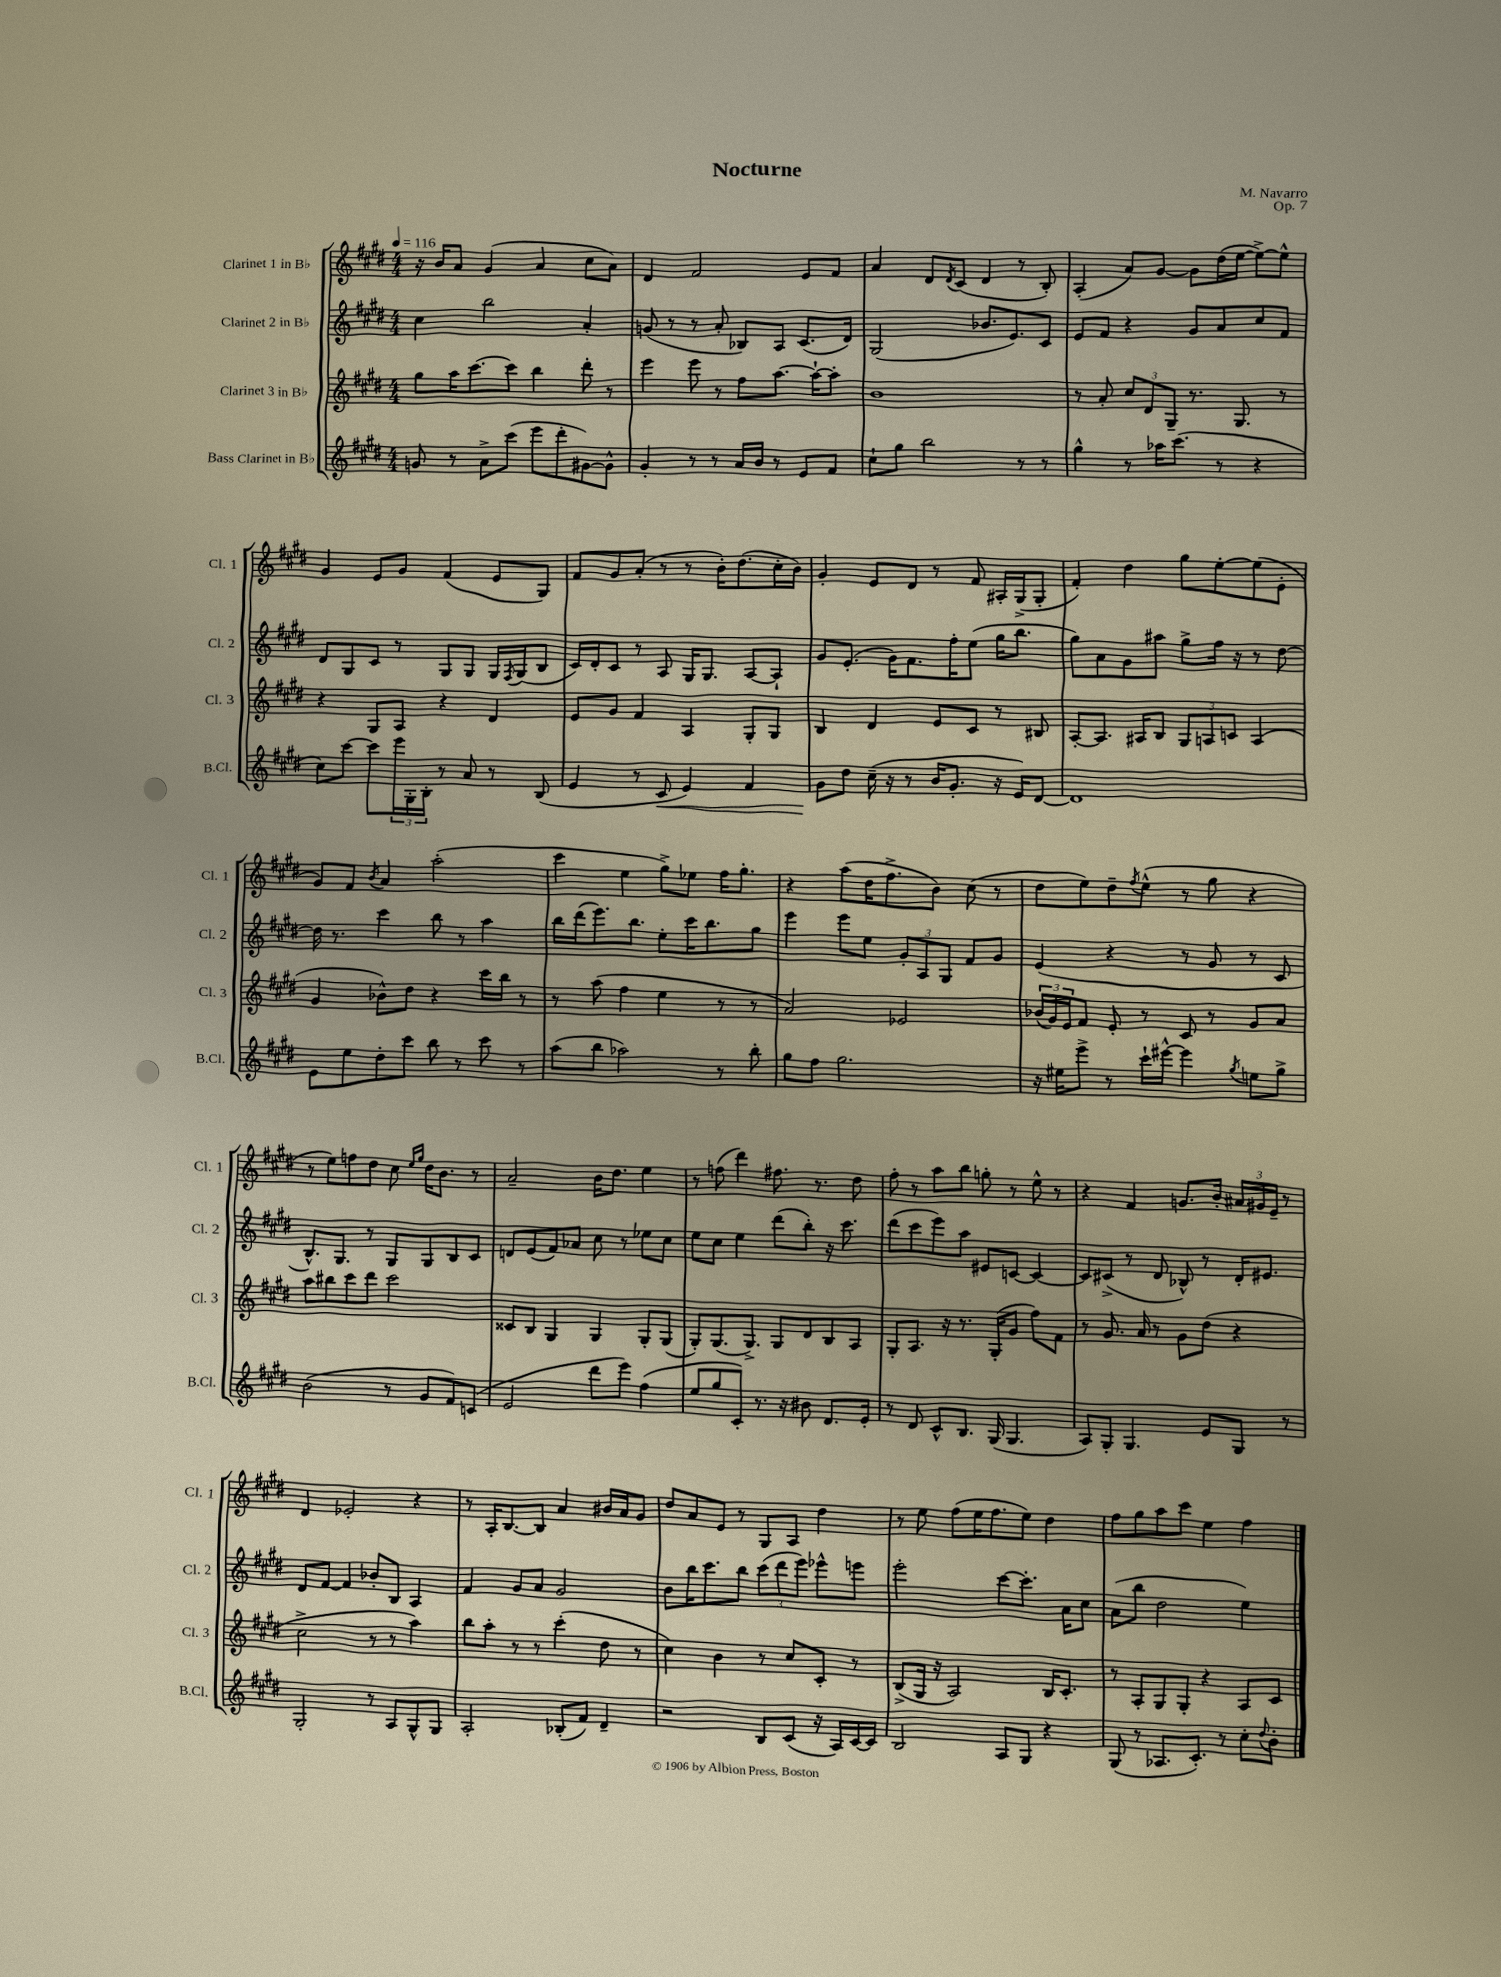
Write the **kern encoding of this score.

**kern	**kern	**kern	**kern
*staff4	*staff3	*staff2	*staff1
*clefG2	*clefG2	*clefG2	*clefG2
*k[f#c#g#d#]	*k[f#c#g#d#]	*k[f#c#g#d#]	*k[f#c#g#d#]
*M4/4	*M4/4	*M4/4	*M4/4
*MM116	*MM116	*MM116	*MM116
8g	8gg#	4cc#	16r
.	.	.	16b
8r	16aa	.	8a
.	[8.ccc#	.	.
8a^	.	2bb	(4g#
(8ccc#	8ccc#]	.	.
8eee	4bb	.	4a
8ddd#'	.	.	.
[8g#)	8ddd#'	4a'	8cc#
8g#^^]	8r	.	8a)
=	=	=	=
4g#'	4eee	(8g	4d#
.	.	8r	.
8r	8eee	8r	2f#
8r	8r	8a'	.
16a	8ff#	8B-)	.
16b	.	.	.
8r	[8.aa	8A	.
8e	.	(8.c#	8e
.	16aa`_	.	.
8f#	8aa']	.	8f#
.	.	16d#)	.
=	=	=	=
8cc#`	1b	(2G#	4a
8gg#	.	.	.
2bb	.	.	8d#
.	.	.	8qd#
.	.	.	(8c#
.	.	8.b-	4d#
.	.	8.e)	.
8r	.	.	8r
8r	.	8c#	8B')
=	=	=	=
4gg#^^	8r	8e	(4A'
.	8a'	8f#	.
8r	12cc#	4r	8a)
.	12d#	.	.
16aa-	.	.	[8g#
.	12G#~	.	.
(8.ccc#	.	.	.
.	8.r	8g#	8g#]
8r	.	8a	(16dd#
.	8.G#	.	[16ee
4r	.	8cc#	8ee^_)
.	8r	8f#	8ee^^]
=	=	=	=
8cc#)	4r	8d#	4g#
[8ccc#	.	8G#	.
8ccc#]	8G#	8c#	8e
24eee	8A	8r	8g#
24G#'	.	.	.
24B'	.	.	.
8r	4r	8G#	(4f#
8a	.	8G#	.
8r	4d#	16G#	8e
.	.	8qF#	.
.	.	(16G#	.
(8B	.	8B	8G#)
=	=	=	=
4e	8e	16c#)	8f#
.	.	16d#'	.
.	8g#	8c#	8g#
8r	4f#	8r	(8a'
8c#	.	8A	8r
4e)	4A	16G#	8r
.	.	8.G#	.
.	.	.	16b')
.	.	.	(8.dd#
4f#	8G#'	[8A	.
.	8G#	8A`]	16cc#'
.	.	.	16b)
=	=	=	=
8g#	4B	8g#	4g#'
8dd#	.	(8.e'	.
(16cc#~	4d#	.	8e
16r	.	16g#)	.
8r	.	8.f#	8d#
16b	8e	.	8r
8.g#'	.	16ff#'	.
.	8c#	(8ee	8f#
16r	8r	16gg#	16A#'
16e)	.	8.bb	(16G#^
[8d#	8B#	.	8G#'
=	=	=	=
1d#]	[8A'	8gg#)	4f#')
.	8.A]	8a	.
.	.	8g#	4dd#
.	16A#	.	.
.	8B	8aa#	.
.	12G#	8gg#^	8gg#
.	12A	.	.
.	.	16ff#	[8ee'
.	12c	.	.
.	.	16r	.
.	(4A	8r	(8ee]
.	.	[8dd#	8e'
=	=	=	=
8e	4g#	16dd#]	8g#)
.	.	8.r	.
8ee	.	.	8f#
.	.	.	8qb
8dd#'	8b-^^)	4ccc#	4a
8ccc#	8dd#	.	.
8bb	4r	8bb	(2aa'
8r	.	8r	.
8ccc#	16ccc#	4aa	.
.	16bb	.	.
8r	8r	.	.
=	=	=	=
(8aa	8r	16bb	4ccc#
.	.	(16ddd#	.
8bb	(8aa	8.eee)	.
2aa-)	4ff#	.	4ee
.	.	8.bb	.
.	4ee	8ee'	8gg#^)
.	.	16ccc#	8ee-
.	.	8.bb	.
8r	8r	.	16ff#
.	.	.	8.gg#'
8bb'	8r	8gg#	.
=	=	=	=
8gg#	2a)	4eee	4r
8ff#	.	.	.
2.gg#	.	8eee	(8aa
.	.	8ee	16dd#
.	.	.	8.ff#^
.	2e-	12g#'	.
.	.	12A	.
.	.	.	8b)
.	.	12G#	.
.	.	8f#	(8cc#
.	.	8g#	8r
=	=	=	=
16r	(24b-	(4e	8dd#
.	24g#)	.	.
16ee#	.	.	.
.	24e	.	.
8eee^	8f#	.	8ee)
8r	8e'	4r	8dd#~
.	.	.	8qff#
16ccc#`	8r	.	(8ee^^
[16eee#^^	.	.	.
4eee#]	8c#	8r	8r
.	8r	8g#	8gg#
8qgg#	.	.	.
8ee	8g#	8r	4r
8gg#^	8a	8c#	.
=	=	=	=
(2b	8aa	8.B^^)	8r
.	8bb#	.	8ee)
.	.	8.G#	.
.	8ccc#	.	8ff
.	8ddd#	8r	8dd#
8r	2ccc#	8G#	8cc#
.	.	.	16qqee
.	.	.	16qqgg#
8g#	.	8G#	16dd#
.	.	.	8.b
8f#)	.	8B	.
(8c	.	8c#	8r
=	=	=	=
2e	8c##	8d	2a~
.	8B	(8e	.
.	4G#	8f#)	.
.	.	8a-	.
8ddd#	4G#	8cc#	16b
.	.	.	8.dd#
8eee)	.	8r	.
(4ff#	8G#'	8ee-	4ee
.	(8G#	8cc#	.
=	=	=	=
8ee	8G#')	8ee	8r
8gg#	(8.G#	8cc#	(8ff
8c#')	.	4ee	4ddd#)
.	8.G#^)	.	.
8.r	.	.	.
.	8G#	(8ddd#	8.ff#
16r	.	.	.
8b#	8d#	8bb')	.
.	.	.	8.r
8.d#	8B	16r	.
.	.	8.ccc#	.
.	8A	.	8dd#
16e'	.	.	.
=	=	=	=
8r	8G#'	(8ddd#	8ff#'
8d#	8.A	8ccc#	8r
8c#^^	.	8eee)	8aa
.	16r	.	.
8.B	8.r	8aa	8bb
.	.	8e#	8gg'
(16G#	(16G#'	.	.
4.G#	8g#	[8c	8r
.	8ff#)	4c_	8ee^^
.	8f#	.	8r
=	=	=	=
8A)	8r	8c]	4r
8G#'	8.g#	(8c#^	.
4.G#	.	8r	4f#
.	16a	.	.
.	8r	8d#	.
.	8g#	8B-^^)	8.g
8e	(8dd#	8r	.
.	.	.	16b'
8G#	4r	16d#'	24a#
.	.	.	24g#
.	.	8.e#	.
.	.	.	24e~
8r	.	.	8r
=	=	=	=
2G#'	2cc#^	8d#	4d#
.	.	[8f#	.
.	.	4f#]	2e-'
8r	8r	8b-'	.
8A	8r	8B	.
8G#^^	4aa)	4A	4r
8G#	.	.	.
=	=	=	=
2A'	8bb	4f#	8r
.	8aa'	.	16A'
.	.	.	[8.B
.	8r	8g#	.
.	8r	8a	8B]
(8B-'	(4ccc#'	2g#	4a
8f#)	.	.	.
4d#~	8dd#	.	16b#
.	.	.	16a
.	8r	.	8g#
=	=	=	=
2r	4cc#)	8b	8dd#
.	.	16bb	8a
.	.	8.ccc#	.
.	4b	.	8e
.	.	8bb	8r
8B	8r	(12ccc#	8G#
.	.	12ddd#	.
(8c#	8cc#	.	8A
.	.	12eee)	.
16r	8c#'	8eee-^^	4dd#
16A)	.	.	.
[16c#	8r	8eee	.
16c#]	.	.	.
=	=	=	=
2B	(8B^	2eee'	8r
.	16G#	.	8ee
.	16r	.	.
.	2A)	.	(8ff#
.	.	.	16ee
.	.	.	8.ff#
8A	.	[8ccc#	.
8G#	.	8.ccc#']	8ee)
4r	16B	.	4dd#
.	8.c#'	16a	.
.	.	8cc#	.
=	=	=	=
(8G#	8r	(8a	8ff#
8r	8A'	8bb	8gg#
8.A-	8G#	2dd#	8aa
.	8G#'	.	8ccc#
8.c#')	.	.	.
.	4r	.	4ee
8r	.	.	.
8cc#'	8A	4ee)	4ff#
8qqdd#	.	.	.
8b'	8c#	.	.
==	==	==	==
*-	*-	*-	*-
